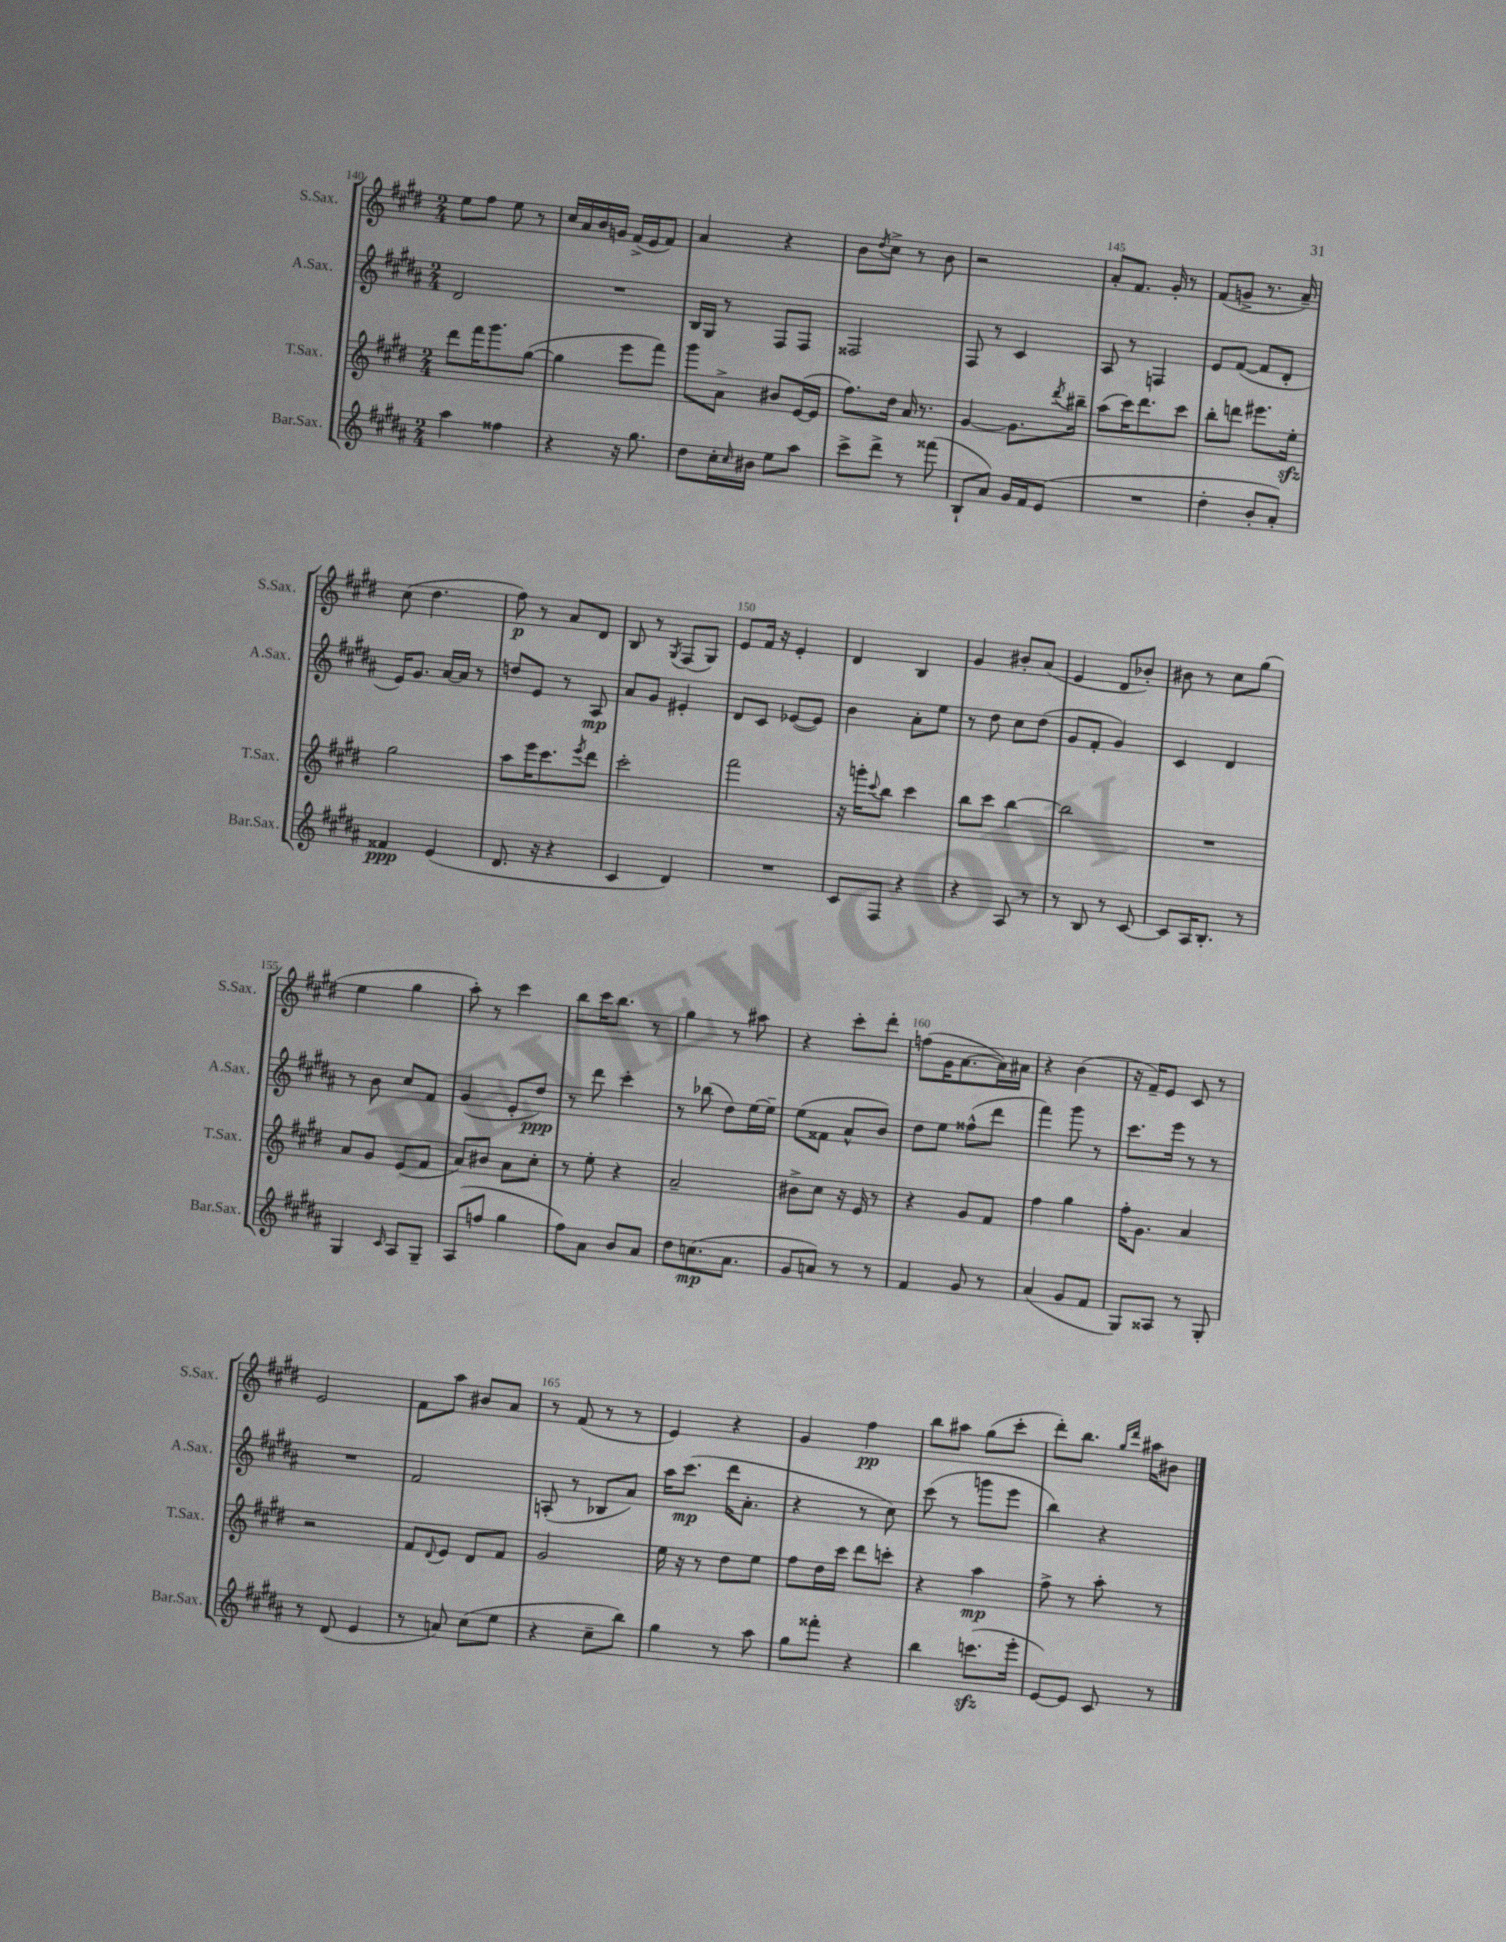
<<
\new StaffGroup <<
\new Staff = "s0" \with { instrumentName = "S.Sax." shortInstrumentName = "S.Sax." } {
    \clef treble \key e \major \numericTimeSignature \time 2/4
    e''8 fis''8 e''8 r8 |
    cis''16 a'16 b'16 g'16 fis'16->( e'16 fis'8) |
    a'4 r4 |
    b'8 \acciaccatura { dis''8 } cis''8-> r8 b'8 |
    r2 |
    a'8-. fis'8. gis'16-. r8 |
    fis'8( g'8-> r8. a'16--) |
    cis''8( dis''4. |
    fis''8\p) r8 a'8 dis'8 |
    b8 r8 \acciaccatura { gis8 } fis8( gis8) |
    e'8 fis'16 r16 e'4-. |
    dis'4 b4 |
    gis'4 bis'8-. a'8( |
    e'4 dis'8 bes'8-.) |
    bis'8 r8 cis''8 gis''8( |
    e''4 gis''4 |
    a''8-.) r8 cis'''4 |
    b''8 cis'''16 b''8. r8 |
    gis''4 r8 ais''8 |
    r4 cis'''8-. dis'''8-. |
    f''8( gis'16 a'8.~ a'16) ais'16 |
    r4 b'4( |
    r16 fis'16--) e'8 cis'8 r8 |
    e'2 |
    fis'8 a''8 bis'8 a'8 |
    r8 fis'8( r8 r8 |
    e'4) r4 |
    gis'4 fis''4\pp |
    b''8 ais''8 gis''8( cis'''8-. |
    dis'''8-.) b''8. \grace { gis''16 dis'''16 } ais''16 bis'8 \bar "|." |
}
\new Staff = "s1" \with { instrumentName = "A.Sax." shortInstrumentName = "A.Sax." } {
    \clef treble \key b \major \numericTimeSignature \time 2/4
    dis'2 |
    R2 |
    b16 gis16 r8 fis8 fis8 |
    fisis2 |
    fis8 r8 cis'4 |
    ais8 r8 f4 |
    e'8 fis'8~( fis'8 dis'8-. |
    e'16) gis'8. ais'16~ ais'16 r8 |
    d''8 e'8 r8 ais8\mp |
    ais'8 gis'8 eis'4-. |
    dis'8 cis'8 ees'8~( ees'8) |
    b'4 ais'8-. e''8 |
    r8 dis''8 cis''8 dis''8( |
    gis'8 fis'8-. gis'4) |
    cis'4 dis'4 |
    r8 b'8 cis''8 fis'8 |
    gis'4( e'8-. dis''8\ppp) |
    r8 dis'''8 cis'''4-. |
    r8 bes''8( dis''8) e''16~ e''16-- |
    e''8( fisis'8 ais'8-^ b'8) |
    dis''8 e''8 fisis''8-^( dis'''8 |
    fis'''4) gis'''8 r8 |
    cis'''8. e'''16 r8 r8 |
    R2 |
    fis'2 |
    a8-.( r8 bes8 ais'8) |
    ais''16 cis'''8.\mp( dis'''16 ais'8.-. |
    r4 r8 cis''8) |
    cis'''8( r8 g'''8 e'''8 |
    b''4) r4 \bar "|." |
}
\new Staff = "s2" \with { instrumentName = "T.Sax." shortInstrumentName = "T.Sax." } {
    \clef treble \key e \major \numericTimeSignature \time 2/4
    dis'''8 fis'''16 gis'''8. gis''8~( |
    gis''4 e'''8 fis'''8) |
    gis'''8 a'8-> bis'8 e'16~( e'16 |
    fis''8.) dis''16 a'16 r8. |
    gis'4~ gis'8. \acciaccatura { dis'''8 } bis''16-- |
    a''8( cis'''16) dis'''8. cis'''8 |
    b''8-. d'''8 eis'''8. e''16-.\sfz |
    gis''2 |
    a''8 e'''16 cis'''8. \acciaccatura { e'''8 } dis'''8 |
    cis'''2-. |
    fis'''2 |
    r16 g'''16-. \appoggiatura { cis'''8 } b''8 cis'''4 |
    b''8 cis'''8 b''4~ |
    b''2 |
    R2 |
    a'8 gis'8 e'8( fis'8 |
    a'8) bis'8 a'8 cis''8-. |
    r8 e''8-. r4 |
    a'2-- |
    bis'8-> cis''8 r16 e'16 r8 |
    r4 gis'8 fis'8 |
    fis''4 gis''4 |
    fis''16-. gis'8. a'4 |
    r2 |
    fis'8 \appoggiatura { dis'8 } e'8 dis'8 fis'8 |
    gis'2 |
    e''16 r16 r8 dis''8 e''8 |
    fis''8 dis''16 cis'''16 dis'''8 c'''8-. |
    r4 a''4\mp |
    fis''8-> r8 a''8-. r8 \bar "|." |
}
\new Staff = "s3" \with { instrumentName = "Bar.Sax." shortInstrumentName = "Bar.Sax." } {
    \clef treble \key b \major \numericTimeSignature \time 2/4
    ais''4 fisis''4 |
    r4 r16 gis''8. |
    dis''8 cis''16-. \grace { cis''16 } bis'16 e''8 ais''8 |
    cis'''8-> dis'''8-> r8 fisis'''8( |
    b8-! ais'8) gis'16 fis'16 e'8( |
    R2 |
    dis''4-. b'8-. ais'8-.) |
    fisis'4\ppp e'4( |
    dis'8. r16 r4 |
    cis'4 dis'4) |
    R2 |
    cis'8 fis8 r4 |
    r4 ais8 r8 |
    r8 b8 r8 cis'8~ |
    cis'8 ais16 b8.-. r8 |
    gis4 \grace { cis'16 } ais8 gis8-- |
    ais8( f''8 gis''4 |
    fis''8) ais'8 b'8 ais'8 |
    dis''8 c''8.\mp( ais'8. |
    gis'8 a'8) r8 r8 |
    fis'4 gis'8 r8 |
    ais'4( gis'8 fis'8 |
    gis8) aisis8 r8 gis8-. |
    r8 dis'8( e'4 |
    r8 a'8) cis''8( e''8 |
    r4 cis''8-- b''8) |
    gis''4 r8 ais''8 |
    gis''8 fisis'''8-. r4 |
    b''4 c'''8.\sfz( e'''16-. |
    e'8~) e'8 cis'8 r8 \bar "|." |
}
>>
>>
\layout { \context { \Score currentBarNumber = #140 \override BarNumber.break-visibility = ##(#f #t #t) barNumberVisibility = #(every-nth-bar-number-visible 5) } }
